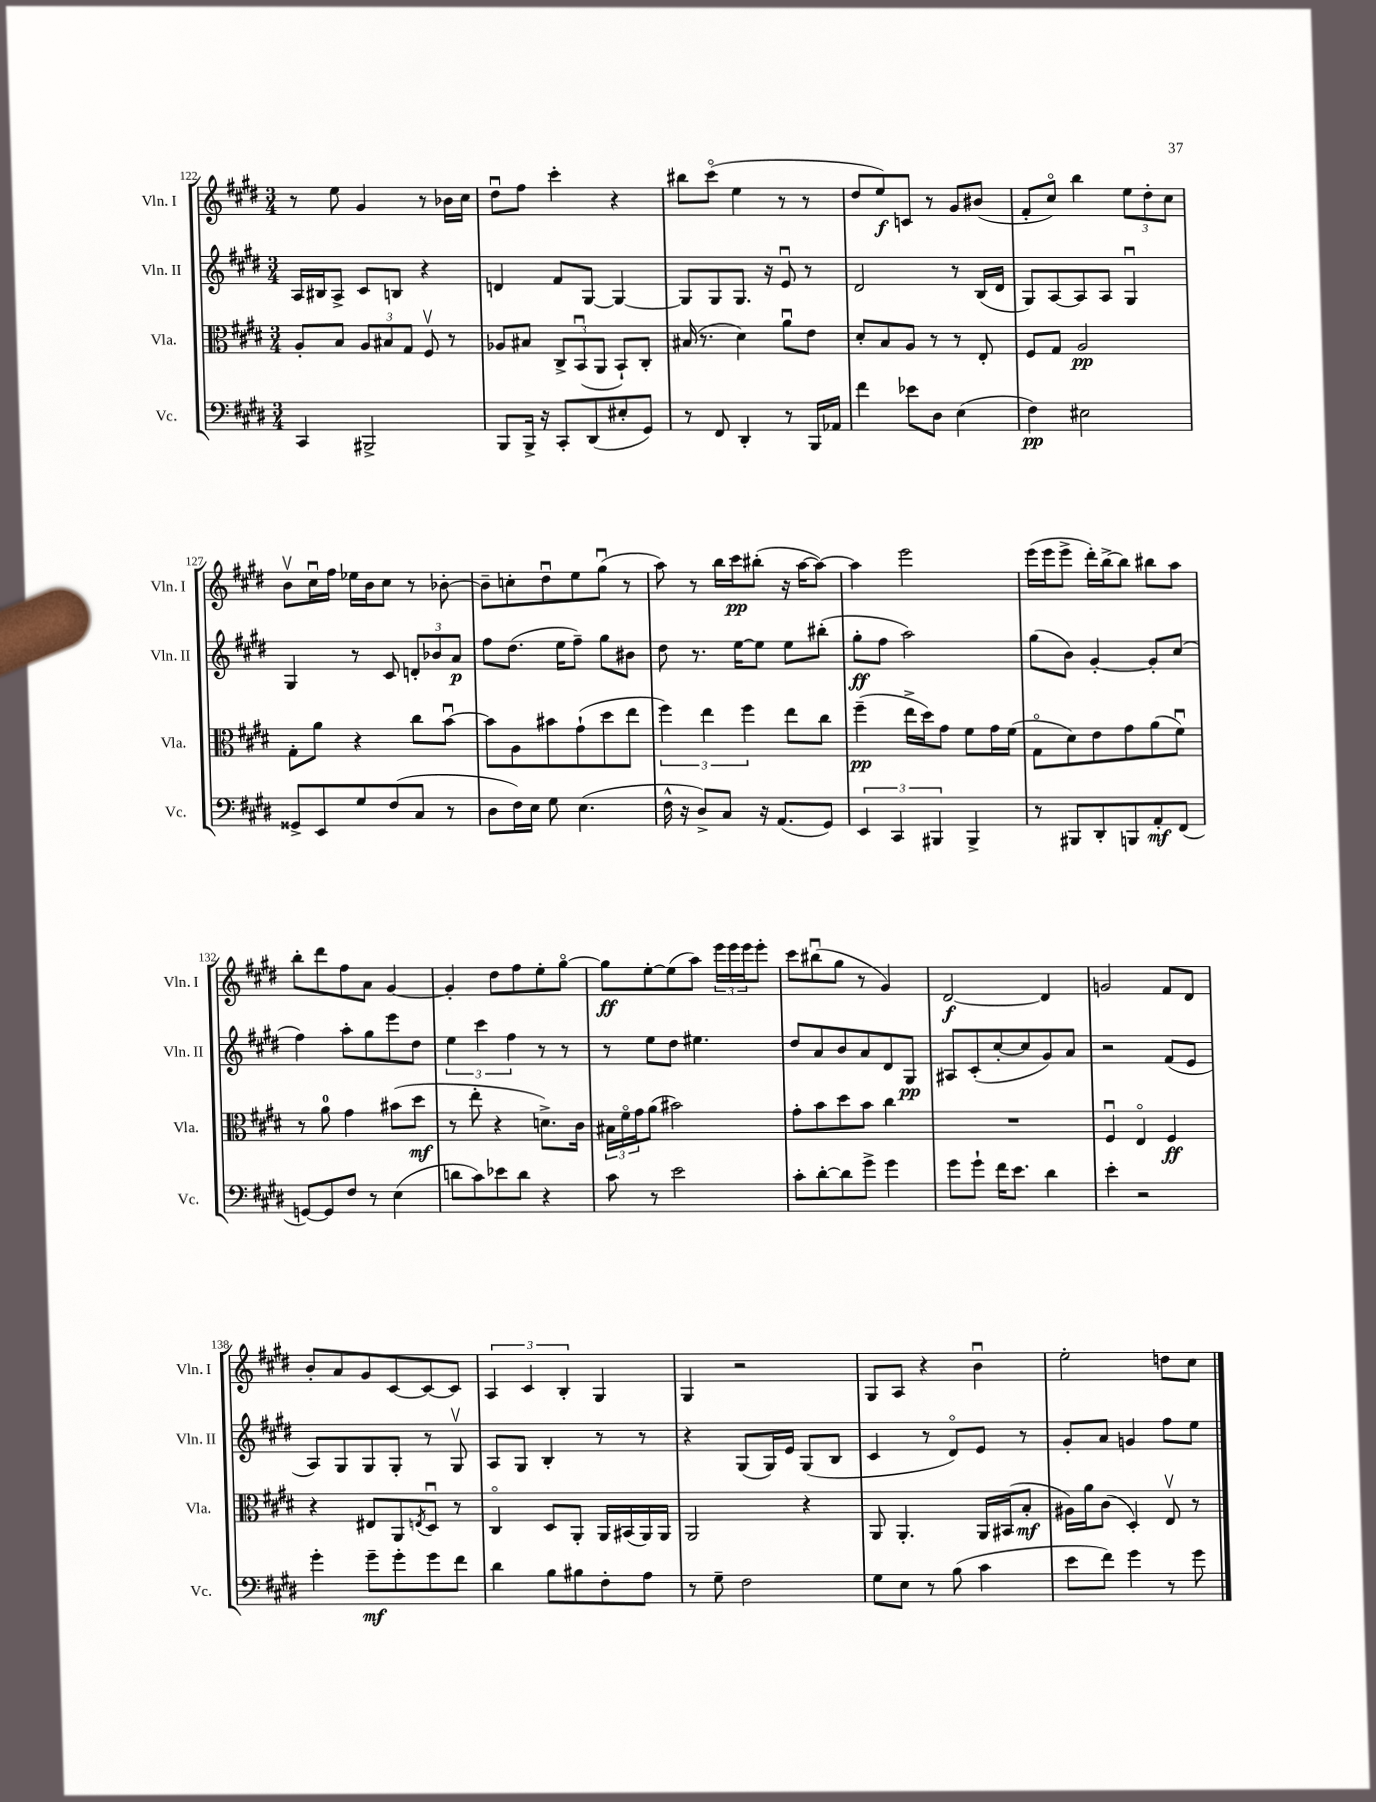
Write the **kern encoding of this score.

**kern	**dynam	**kern	**dynam	**kern	**dynam	**kern	**dynam
*part4	*part4	*part3	*part3	*part2	*part2	*part1	*part1
*staff4	*staff4	*staff3	*staff3	*staff2	*staff2	*staff1	*staff1
*I"Vc.	*	*I"Vla.	*	*I"Vln. II	*	*I"Vln. I	*
*I'Vc.	*	*I'Vla.	*	*I'Vln. II	*	*I'Vln. I	*
*clefF4	*	*clefC3	*	*clefG2	*	*clefG2	*
*k[f#c#g#d#]	*	*k[f#c#g#d#]	*	*k[f#c#g#d#]	*	*k[f#c#g#d#]	*
*M3/4	*	*M3/4	*	*M3/4	*	*M3/4	*
=122	=122	=122	=122	=122	=122	=122	=122
4CC#/	.	8A'/L	.	16A/LL	.	8r	.
.	.	.	.	16B#X/J	.	.	.
.	.	8B/J	.	8A^/J	.	8ee\	.
2BBB#X^/	.	12A/L	.	8c#/L	.	4g#/	.
.	.	12B#X/	.	.	.	.	.
.	.	.	.	8Bn/J	.	.	.
.	.	12G#/J	.	.	.	.	.
.	.	8F#v/	.	4r	.	8r	.
.	.	8r	.	.	.	16b-X\LL	.
.	.	.	.	.	.	16cc#\JJ	.
=123	=123	=123	=123	=123	=123	=123	=123
8BBB/L	.	8A-X/L	.	4dn/	.	8dd#u\L	.
16BBB^/Jk	.	8B#X/J	.	.	.	8ff#\J	.
16r	.	.	.	.	.	.	.
8CC#'/L	.	12C#^/L	.	8f#/L	.	4ccc#'\	.
.	.	(12BBu/	.	.	.	.	.
(8DD#/	.	.	.	[8G#/J	.	.	.
.	.	12AA/J	.	.	.	.	.
8E#X'/	.	8BB`/L)	.	4G#/_	.	4r	.
8GG#/J)	.	8C#'/J	.	.	.	.	.
=124	=124	=124	=124	=124	=124	=124	=124
8r	.	(16B#X/	.	8G#/L]	.	8bb#X\L	.
.	.	8.r	.	.	.	.	.
8FF#/	.	.	.	8G#/	.	(8ccc#\J	.
4DD#'/	.	4d#\)	.	8.G#/J	.	4ee\	.
.	.	.	.	16r	.	.	.
8r	.	8au\L	.	8eu/	.	8r	.
16BBB/LL	.	8e\J	.	8r	.	8r	.
16AA-X/JJ	.	.	.	.	.	.	.
=125	=125	=125	=125	=125	=125	=125	=125
4f#\	.	8d#'/L	.	2d#/	.	8dd#/L	.
.	.	8B/	.	.	.	8ee/)	f
8e-X\L	.	8A/J	.	.	.	8cn/J	.
8D#\J	.	8r	.	.	.	8r	.
(4E\	.	8r	.	8r	.	8g#/L	.
.	.	8E'/	.	(16B/LL	.	(8b#X/J	.
.	.	.	.	16d#/JJ	.	.	.
=126	=126	=126	=126	=126	=126	=126	=126
4F#\)	pp	8F#/L	.	8G#/L)	.	8f#'/L	.
.	.	8G#/J	.	[8A/	.	8cc#/J)	.
2E#X\	.	2A/	pp	8A/]	.	4bb\	.
.	.	.	.	8A/J	.	.	.
.	.	.	.	4G#u/	.	12ee\L	.
.	.	.	.	.	.	12dd#'\	.
.	.	.	.	.	.	12cc#\J	.
!!LO:LB:g=z
=127	=127	=127	=127	=127	=127	=127	=127
8GG##X^/L	.	8G#'\L	.	4G#/	.	8bv\L	.
8EE/	.	8a\J	.	.	.	16cc#u\L	.
.	.	.	.	.	.	16ff#\JJ	.
8G#/	.	4r	.	8r	.	16ee-X\LL	.
.	.	.	.	.	.	16b\J	.
(8F#/	.	.	.	8c#/	.	8cc#\J	.
8C#/J	.	8cc#\L	.	12dn'/L	.	8r	.
.	.	.	.	12b-X/	.	.	.
8r	.	[8bu\J	.	.	.	[8b-X'\	.
.	.	.	.	12a/J	p	.	.
=128	=128	=128	=128	=128	=128	=128	=128
8D#\L	.	8b\L]	.	8ff#\L	.	8b-~\L]	.
16F#\L)	.	8A\	.	(8.dd#\J	.	8ccn'\	.
16E\JJ	.	.	.	.	.	.	.
8G#\	.	8b#X\	.	.	.	8dd#u\	.
.	.	.	.	16ee\KL	.	.	.
(4.E\	.	(8g#`\	.	8ff#~\J)	.	8ee\	.
.	.	8dd#\	.	8gg#\L	.	(8gg#u\J	.
.	.	8ee\J	.	8b#X\J	.	8r	.
=129	=129	=129	=129	=129	=129	=129	=129
16F#^^\	.	6ff#\)	.	8dd#\	.	8aa\)	.
16r	.	.	.	.	.	.	.
8D#^/L)	.	.	.	8.r	.	8r	.
.	.	6ee\	.	.	.	.	.
8C#/J	.	.	.	.	.	16bb\LL	.
.	.	.	.	[16ee\KL	.	16ccc#\J	pp
.	.	6ff#\	.	.	.	.	.
16r	.	.	.	8ee\J]	.	(8bb#X'\J	.
(8.AA/L	.	.	.	.	.	.	.
.	.	8ee\L	.	8ee\L	.	16r	.
.	.	.	.	.	.	[16aa\KL	.
8GG#/J)	.	8cc#\J	.	(8bb#X'\J	.	8aa\J_)	.
=130	=130	=130	=130	=130	=130	=130	=130
6EE/	.	(4ff#~\	pp	8gg#'\L	ff	4aa\]	.
.	.	.	.	8ff#\J	.	.	.
6CC#/	.	.	.	.	.	.	.
.	.	16ee^\LL	.	2aa\)	.	2eee\	.
.	.	16dd#\J)	.	.	.	.	.
6BBB#X/	.	.	.	.	.	.	.
.	.	8g#\J	.	.	.	.	.
4BBB#^/	.	8f#\L	.	.	.	.	.
.	.	16g#\L	.	.	.	.	.
.	.	(16f#\JJ	.	.	.	.	.
=131	=131	=131	=131	=131	=131	=131	=131
8r	.	8G#\L	.	(8gg#\L	.	(16eee\LL	.
.	.	.	.	.	.	16eee\J	.
8BBB#X/L	.	8d#\)	.	8b\J)	.	8eee^\J	.
8DD#'/	.	8e\	.	[4g#'/	.	16ddd#'\LL)	.
.	.	.	.	.	.	[16bb^\J	.
8BBBn/	.	8g#\	.	.	.	8bb\J]	.
8AA'/	mf	(8a\	.	8g#'/L]	.	8bb#X\L	.
(8FF#/J	.	8f#u\J)	.	(8cc#/J	.	8aa\J	.
!!LO:LB:g=z
=132	=132	=132	=132	=132	=132	=132	=132
[8GGn/L)	.	8r	.	4ff#\)	.	8bb'\L	.
8GG/]	.	8a\	.	.	.	8ddd#\	.
8F#/J	.	4g#\	.	8aa'\L	.	8ff#\	.
8r	.	.	.	8gg#\	.	8a\J	.
(4E\	.	(8b#X\L	.	8eee\	.	[4g#/	.
.	.	8dd#\J	mf	8dd#\J	.	.	.
=133	=133	=133	=133	=133	=133	=133	=133
8dn\L	.	8r	.	6ee\	.	4g#'/]	.
8c#\)	.	8ee'\	.	.	.	.	.
.	.	.	.	6ccc#\	.	.	.
8e-X\	.	4r	.	.	.	8dd#\L	.
.	.	.	.	6ff#\	.	.	.
8d\J	.	.	.	.	.	8ff#\	.
4r	.	8.dn^\L)	.	8r	.	8ee'\	.
.	.	.	.	8r	.	[8gg#\J	.
.	.	16c#\Jk	.	.	.	.	.
=134	=134	=134	=134	=134	=134	=134	=134
8c#\	.	24B#X\LL	.	8r	.	8gg#\L]	ff
.	.	24f#\	.	.	.	.	.
.	.	24g#\J	.	.	.	.	.
8r	.	(8a\J	.	8ee\L	.	[8ee'\	.
2e\	.	2b#X\)	.	8dd#\J	.	(8ee\]	.
.	.	.	.	4.ee#X\	.	8aa\J)	.
.	.	.	.	.	.	24eee\LL	.
.	.	.	.	.	.	24eee\	.
.	.	.	.	.	.	24eee\J	.
.	.	.	.	.	.	8eee'\J	.
=135	=135	=135	=135	=135	=135	=135	=135
8c#'\L	.	8g#'\L	.	8dd#/L	.	8ccc#\L	.
[8d#'\	.	8b\	.	8a/	.	(8bb#Xu\	.
8d#\]	.	8dd#\	.	8b/	.	8gg#\J	.
8g#^\J	.	8b\J	.	8a/	.	8r	.
4g#\	.	4cc#\	.	8d#/	.	4g#/)	.
.	.	.	.	8G#/J	pp	.	.
=136	=136	=136	=136	=136	=136	=136	=136
8g#\L	.	2.r	.	8A#X/L	.	[2d#/	f
8g#`\J	.	.	.	(8c#'/	.	.	.
16f#\KL	.	.	.	[8cc#'/	.	.	.
8.e\J	.	.	.	.	.	.	.
.	.	.	.	8cc#/]	.	.	.
4d#\	.	.	.	8g#/)	.	4d#/]	.
.	.	.	.	8a/J	.	.	.
=137	=137	=137	=137	=137	=137	=137	=137
4e'\	.	4F#u/	.	2r	.	2gn/	.
2r	.	4E/	.	.	.	.	.
.	.	4F#/	ff	(8f#/L	.	8f#/L	.
.	.	.	.	8e/J	.	8d#/J	.
!!LO:LB:g=z
=138	=138	=138	=138	=138	=138	=138	=138
4g#'\	.	4r	.	8A/L)	.	8b'/L	.
.	.	.	.	8G#/	.	8a/	.
8g#~\L	mf	8E#X/L	.	8G#/	.	8g#/	.
8g#'\	.	8AA/	.	8G#'/J	.	[8c#/	.
.	.	8qEn/	.	.	.	.	.
8g#\	.	8D#u/J	.	8r	.	8c#/_	.
8f#\J	.	8r	.	8G#v/	.	8c#/J]	.
=139	=139	=139	=139	=139	=139	=139	=139
4d#\	.	4C#/	.	8A/L	.	6A/	.
.	.	.	.	8G#/J	.	.	.
.	.	.	.	.	.	6c#/	.
8B\L	.	8D#/L	.	4B'/	.	.	.
.	.	.	.	.	.	6B'/	.
8B#X\	.	8AA'/J	.	.	.	.	.
8F#'\	.	16AA/LL	.	8r	.	4G#/	.
.	.	(16BB#X/	.	.	.	.	.
8A\J	.	16AA/)	.	8r	.	.	.
.	.	16AA/JJ	.	.	.	.	.
=140	=140	=140	=140	=140	=140	=140	=140
8r	.	2AA/	.	4r	.	4G#/	.
8G#~\	.	.	.	.	.	.	.
2F#\	.	.	.	(8G#/L	.	2r	.
.	.	.	.	16G#/L)	.	.	.
.	.	.	.	16e/JJ	.	.	.
.	.	4r	.	(8G#/L	.	.	.
.	.	.	.	8B/J	.	.	.
=141	=141	=141	=141	=141	=141	=141	=141
8G#\L	.	8AA/	.	4c#/	.	8G#/L	.
8E\J	.	4.AA'/	.	.	.	8A/J	.
8r	.	.	.	8r	.	4r	.
(8B\	.	.	.	8d#/L)	.	.	.
4c#\	.	16AA/LL	.	8e/J	.	4bu\	.
.	.	(16BB#X/J	.	.	.	.	.
.	.	8B'/J	mf	8r	.	.	.
=142	=142	=142	=142	=142	=142	=142	=142
8e\L	.	16A#X\LL)	.	8g#'/L	.	2ee'\	.
.	.	16a\J	.	.	.	.	.
8f#\J)	.	(8c#\J	.	8a/J	.	.	.
4g#\	.	4D#'/)	.	4gn/	.	.	.
8r	.	8Ev/	.	8ff#\L	.	8ddn\L	.
8g#\	.	8r	.	8ee\J	.	8cc#\J	.
==	==	==	==	==	==	==	==
*-	*-	*-	*-	*-	*-	*-	*-
